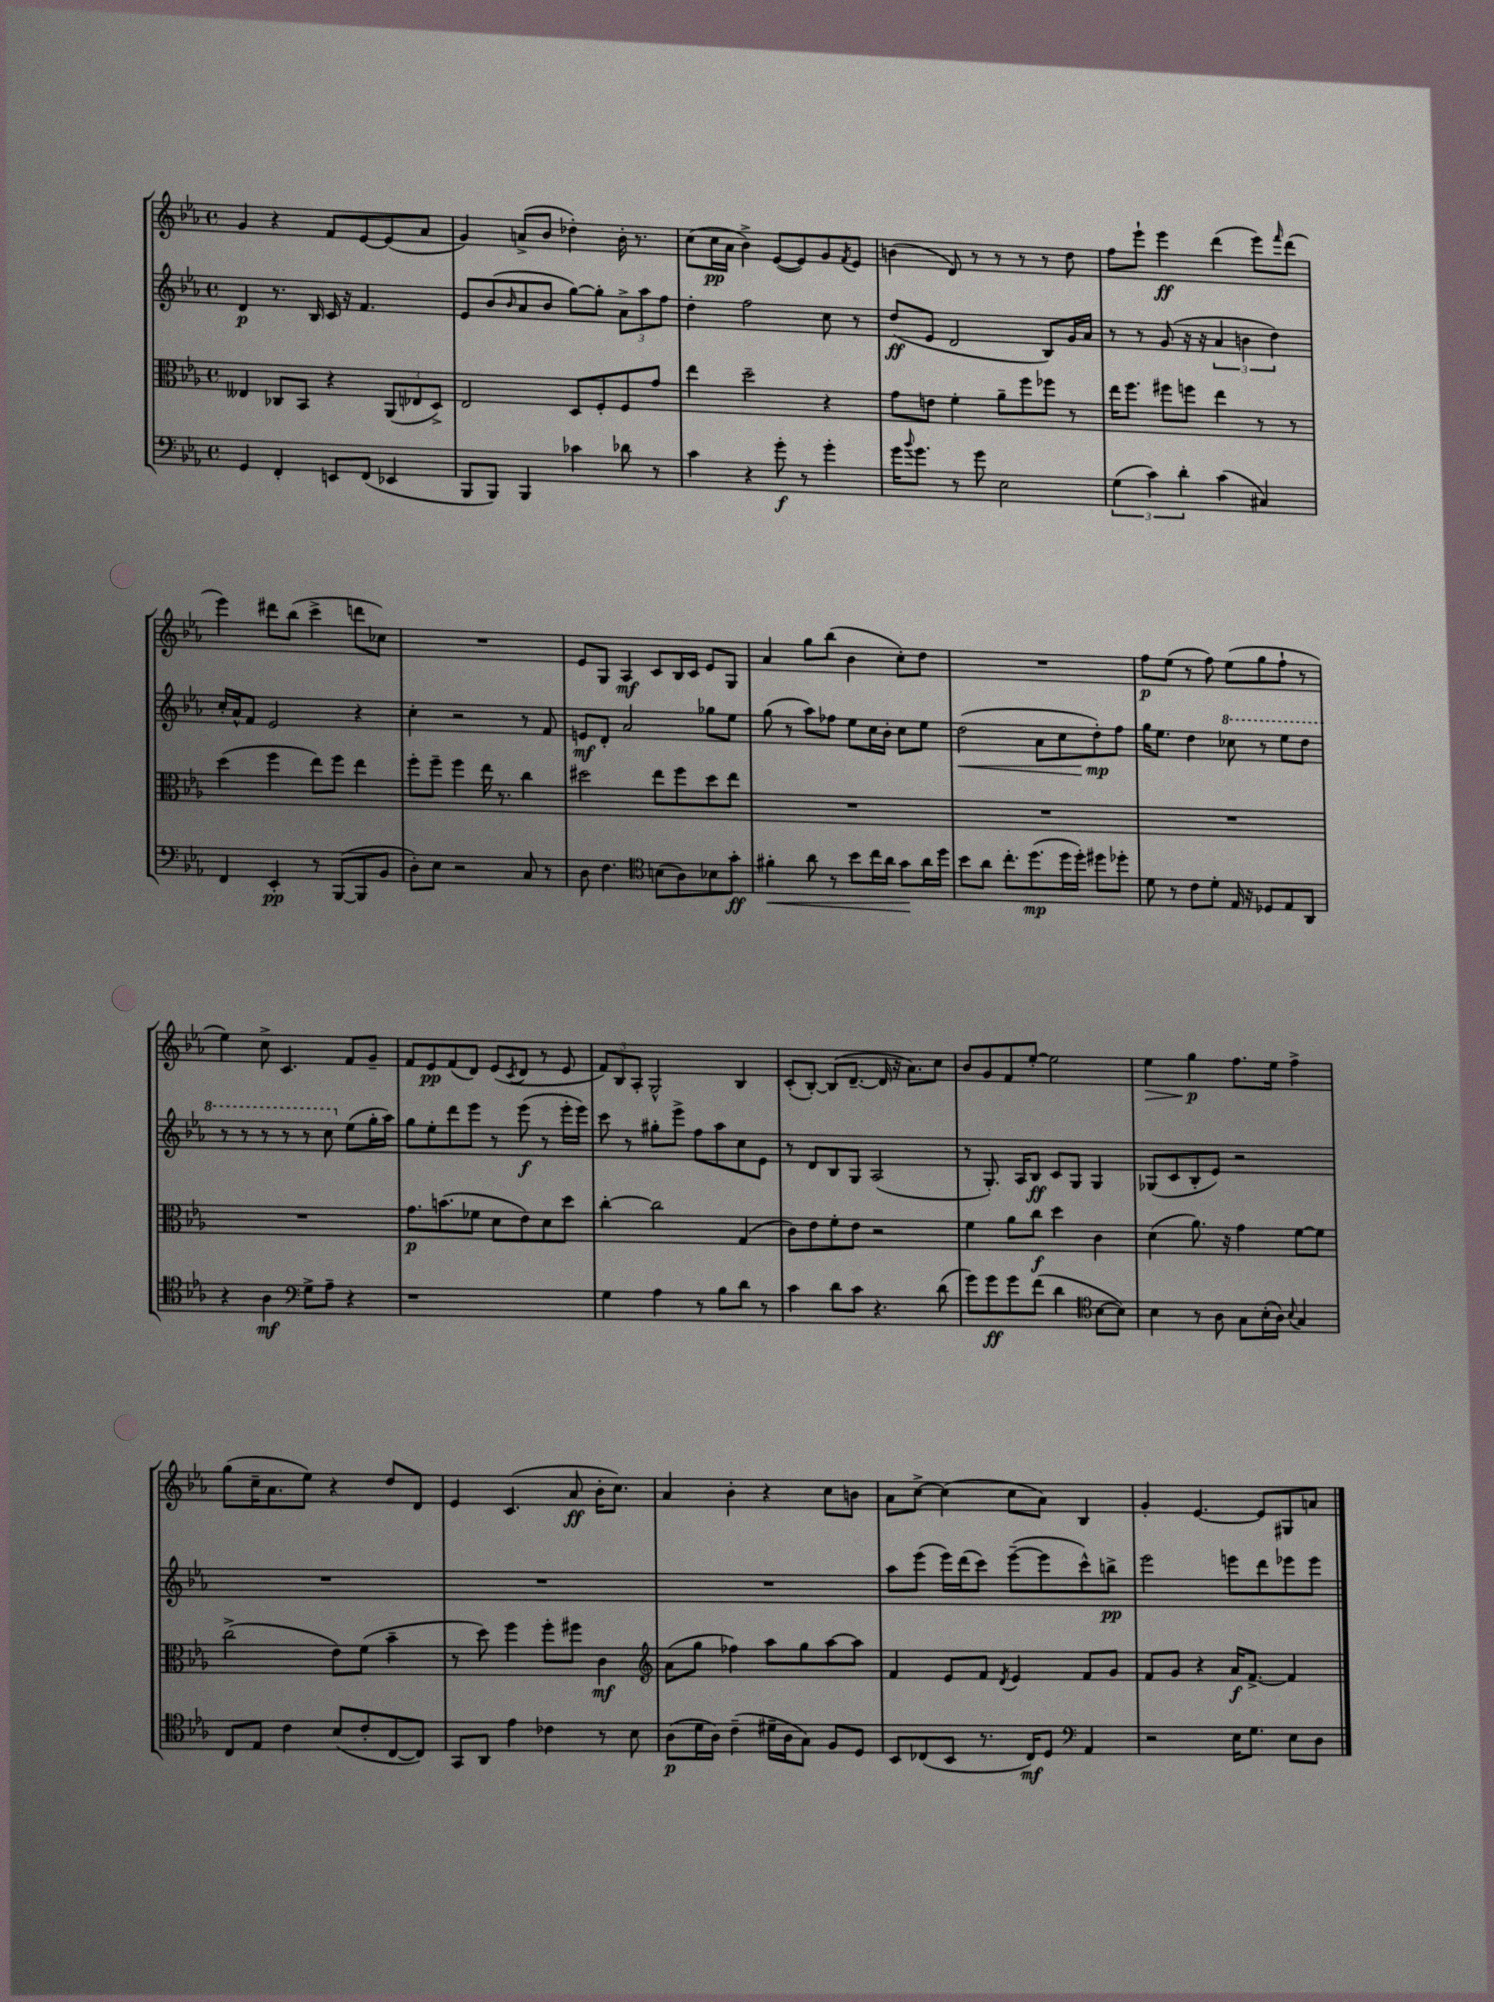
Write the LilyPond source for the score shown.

<<
\new StaffGroup <<
\new Staff = "s0" {
    \clef treble \key ees \major \defaultTimeSignature \time 4/4
    g'4 r4 f'8 ees'8~ ees'8( aes'8 |
    g'4) a'8->( bes'8 des''4-.) bes'16-. r8. |
    c''8( c''16\pp aes'16 bes'4->) ees'8~( ees'8) g'8 \acciaccatura { f'8 } ees'8 |
    b'4( d'8) r8 r8 r8 r8 d''8 |
    f''8 ees'''8-! ees'''4\ff d'''4( ees'''8) \grace { f'''16 } d'''8( |
    ees'''4) dis'''8 bes''8( c'''4-> d'''8 ces''8) |
    R1 |
    ees'8 g8 aes4\mf c'8 bes16 c'16 ees'8 g8 |
    aes'4 g''8 bes''8( bes'4 c''8-.) d''8 |
    R1 |
    f''8\p ees''8( r8 f''8) ees''8( g''8 f''8-! r8 |
    ees''4) c''8-> c'4. f'8 g'8-- |
    f'8 ees'8\pp f'8( d'8) ees'8( \acciaccatura { c'8 } d'8 r8 ees'8 |
    \tuplet 3/2 { f'8) bes8 aes8-. } g2-^ bes4 |
    c'8-.( bes8~-.) bes8( d'8.~-- d'16 r16 aes'8.) c''8 |
    bes'8 g'8 f'8 ees''8~-. ees''2 |
    ees''4\> g''4\p\! f''8. ees''16 f''4-> |
    g''8( c''16-- aes'8. ees''8) r4 d''8 d'8 |
    ees'4 c'4.( aes'8\ff bes'16-. c''8.) |
    aes'4 bes'4-. r4 c''8 b'8 |
    aes'8 c''8~-> c''4( c''8 aes'8) bes4 |
    g'4-. ees'4.~ ees'8 gis8 a'8 \bar "|." |
}
\new Staff = "s1" {
    \clef treble \key ees \major \defaultTimeSignature \time 4/4
    d'4\p r8. bes16 c'16 r16 f'4. |
    ees'8 bes'8( \grace { bes'16 } aes'8 bes'8 g''8~) g''8-. \tuplet 3/2 { aes'8-> aes''8 f''8 } |
    d''4-. f''2 c''8 r8 |
    d''8\ff( ees'8 d'2 bes8) g'16 aes'16 |
    r8 r8 g'8( r16 r16 \tuplet 3/2 { aes'4 b'4 d''4) } |
    c''16-. aes'16-^ f'8 ees'2 r4 |
    c''4-. r2 r8 f'8 |
    e'8\mf d'8-. aes'2 ges''8 ees''8 |
    g''8( r8 aes''8) fes''8 ees''8 c''16 bes'16-. c''8 ees''8 |
    d''2\<( aes'8 c''8 d''8-.\mp\!) f''8 |
    g''16 ees''8. d''4 \ottava #1 ces'''8 r8 ees'''8 d'''8 |
    r8 r8 r8 r8 r8 c'''8 \ottava #0 ees''8( g''16-. aes''16) |
    g''8 ees''8-. d'''8 ees'''8 r8 ees'''8\f( r8 ees'''16-. ees'''16) |
    c'''8 r8 gis''8-. ees'''8-> f''8 aes''8 c''8 ees'8 |
    r8 d'8 bes8 g8 aes2( |
    r8 g8.-.) aes16 bes8\ff c'8 g8 g4 |
    ges8( c'8 bes8-. ees'8) r2 |
    R1 |
    R1 |
    R1 |
    aes''8 ees'''8( ees'''16) d'''16( c'''8) ees'''8~--( ees'''8 c'''8-^) b''8->\pp |
    ees'''2 e'''8 d'''8 ees'''8 ees'''8 \bar "|." |
}
\new Staff = "s2" {
    \clef alto \key ees \major \defaultTimeSignature \time 4/4
    eeses4 ces8 bes,8 r4 \tuplet 3/2 { aes,8( ees8 d8->) } |
    ees2 d8 f8-. f8 g'8 |
    ees''4 d''2-- r4 |
    g'8 e'8 f'4-. aes'8-- f''8 fes''8 r8 |
    ees''16 f''8. fis''8 f''8 ees''4 r8 r8 |
    d''4( f''4 ees''8) f''8 ees''4 |
    f''8-. f''8-- f''4 ees''16 r8. c''4 |
    dis''2 ees''8 f''8 dis''8 ees''8 |
    R1 |
    R1 |
    R1 |
    R1 |
    g'8.\p b'8.( fes'8 d'8 ees'8) d'8 d''8 |
    c''4~-. c''2 g4( |
    c'8) ees'8 f'8-. ees'8 r2 |
    f'4 aes'8 c''8\f d''4 c'4 |
    d'4( aes'8.) r16 g'4 f'8~ f'8 |
    c''2->( ees'8) f'8( bes'4-- |
    r8 d''8) f''4 f''8-. fis''8 c'4\mf |
    \clef treble aes'8( g''8 fes''4) aes''8 g''8 aes''8~ aes''8 |
    f'4 ees'8 f'8 \acciaccatura { d'8 } ees'4 f'8 g'8 |
    f'8 g'8 r4 aes'16\f f'8.~-> f'4 \bar "|." |
}
\new Staff = "s3" {
    \clef bass \key ees \major \defaultTimeSignature \time 4/4
    g,4 f,4-. e,8 f,8( ees,4 |
    bes,,8 bes,,8) bes,,4 ces'4 des'8 r8 |
    c'4 r4 g'8-.\f r8 g'4-. |
    g'16 \appoggiatura { bes'8 } g'8. r8 g'8 ees2 |
    \tuplet 3/2 { g4( c'4) d'4-. } c'4( cis4) |
    f,4 ees,4-.\pp r8 bes,,8~( bes,,8 bes,8 |
    d8-.) ees8 r2 c8 r8 |
    d8 f4. \clef tenor b8( aes8) bes8 g'8-.\ff |
    fis'4-.\< aes'8 r8 bes'8 c''16 aes'16 g'8\! aes'16 d''16 |
    bes'8 aes'8 c''8.-. d''8.\mp( d''16 d''16-.) dis''8 des''8-. |
    d'8 r8 c'8 d'8-. ees16 r16 des8 ees8 aes,8 |
    r4 aes4\mf \clef bass g8-> aes8-- r4 |
    r1 |
    g4 aes4 r8 bes8 d'8 r8 |
    c'4 d'8 c'8 r4. d'8( |
    g'8) g'8\ff g'8 f'8( d'4 \clef tenor bes8~ bes8) |
    bes4 r8 aes8 g8 bes16-.( aes16) \appoggiatura { bes8 } g4 |
    c8 ees8 c'4 bes8( c'8-. c8~ c8) |
    g,8 aes,8 ees'4 ces'4 r8 bes8 |
    aes8\p( d'16 aes16) c'4--( dis'16-- aes16 g8) f8 d8 |
    bes,8 ces8( bes,8 r8. ces16\mf) d8 \clef bass aes,4 |
    r2 ees16 g8. ees8 d8 \bar "|." |
}
>>
>>
\layout { \context { \Score \remove "Bar_number_engraver" } }
